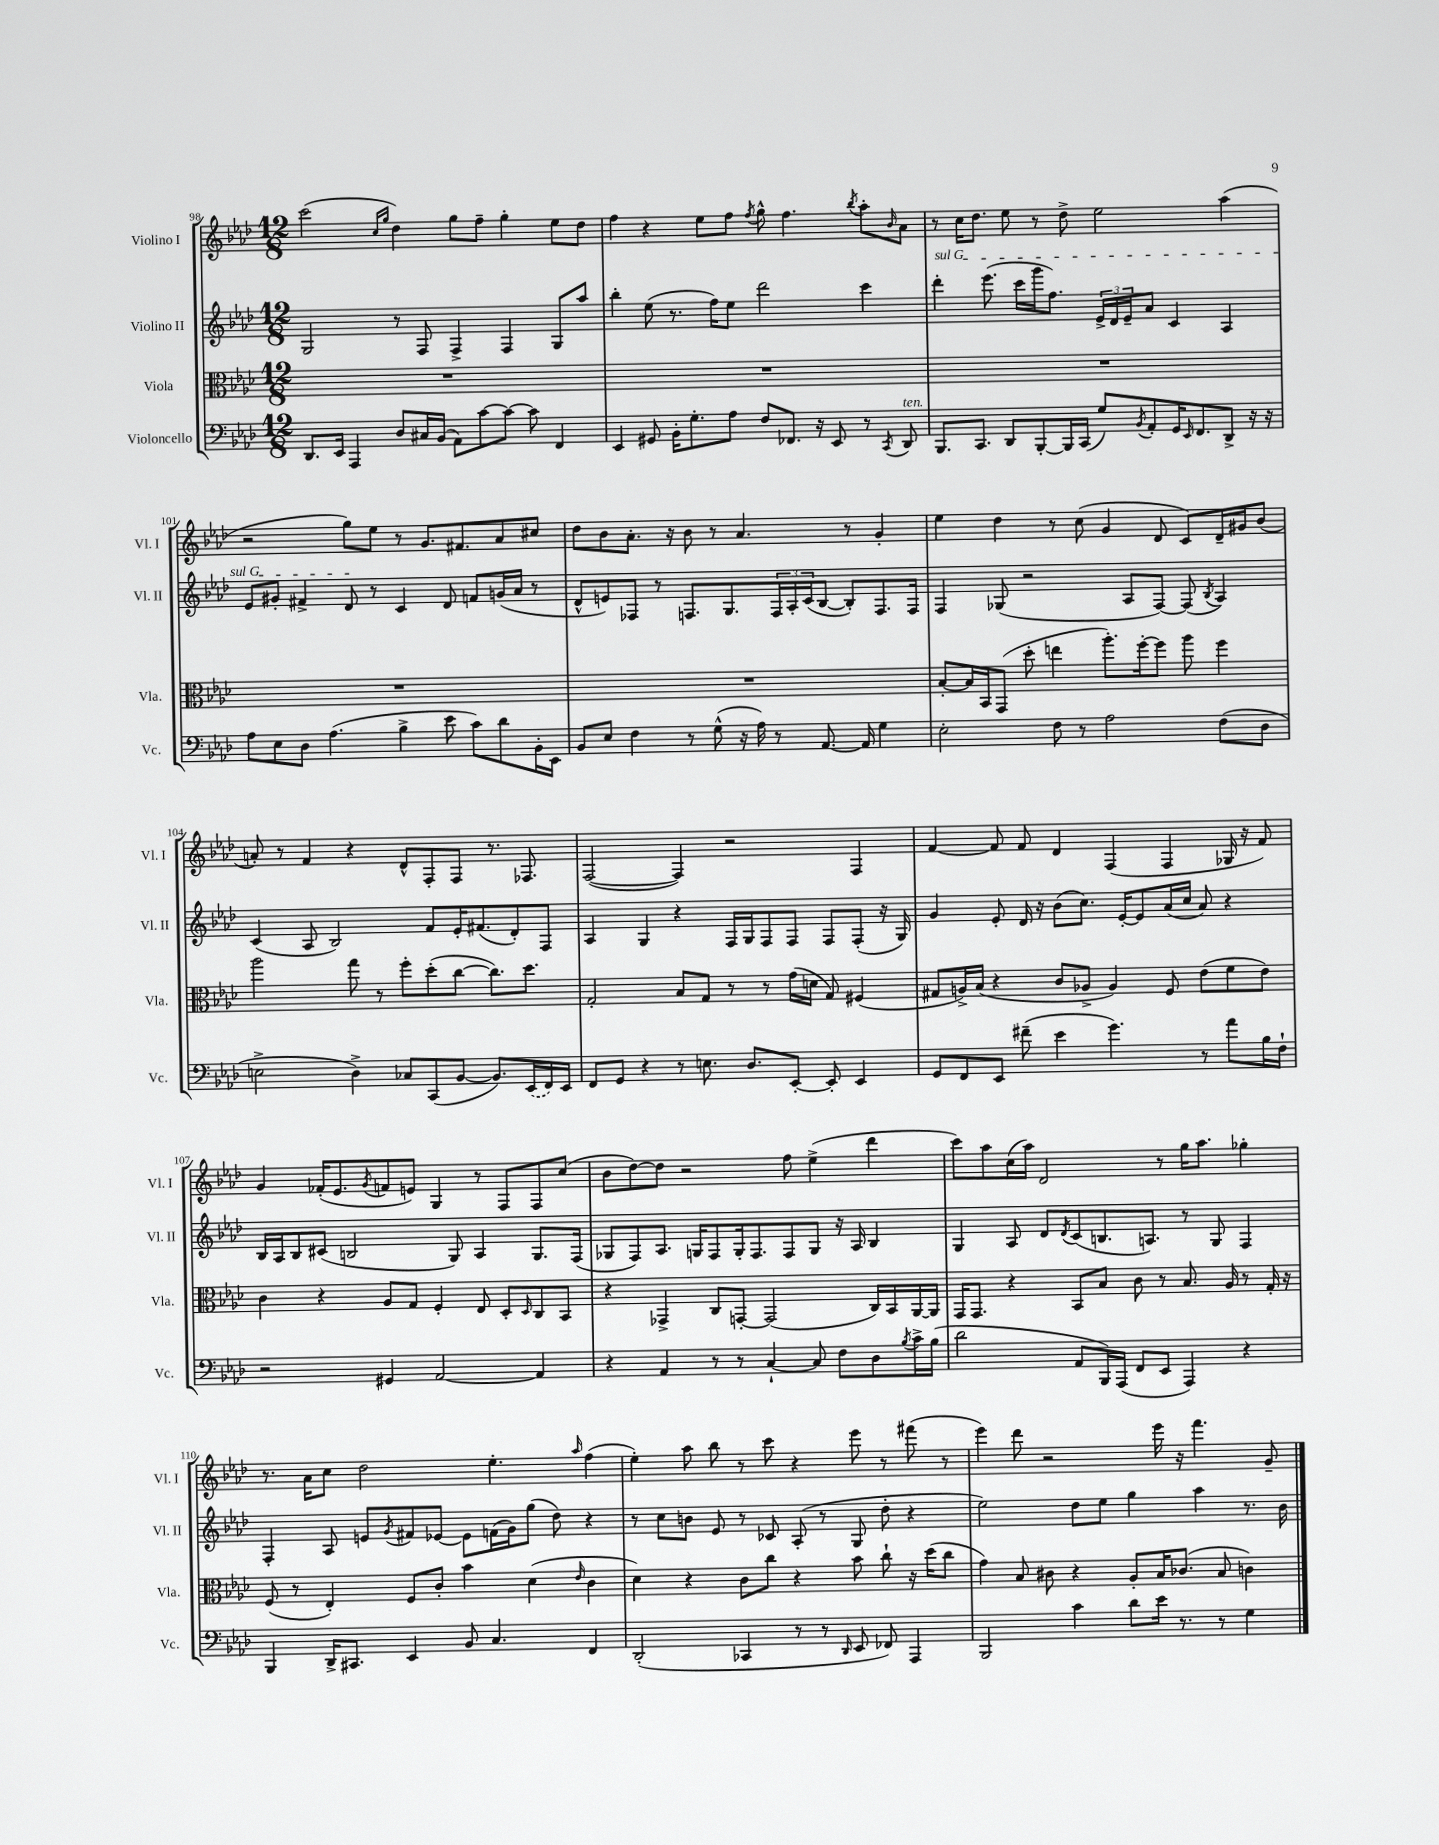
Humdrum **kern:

**kern	**kern	**kern	**kern
*part4	*part3	*part2	*part1
*staff4	*staff3	*staff2	*staff1
*I"Violoncello	*I"Viola	*I"Violino II	*I"Violino I
*I'Vc.	*I'Vla.	*I'Vl. II	*I'Vl. I
*clefF4	*clefC3	*clefG2	*clefG2
*k[b-e-a-d-]	*k[b-e-a-d-]	*k[b-e-a-d-]	*k[b-e-a-d-]
*M12/8	*M12/8	*M12/8	*M12/8
=98	=98	=98	=98
8.DD-/L	1.r	2G/	(2ccc\
16EE-/Jk	.	.	.
4AAA-/	.	.	.
.	.	.	16qqcc/LL
.	.	.	16qqgg/JJ
8D-/L	.	8r	4dd-\)
16C#X/L	.	8F/	.
(16BB-/JJ	.	.	.
8AA-\L)	.	4F^/	8gg\L
[8c\	.	.	8ff~\J
8c\J_	.	4F/	4gg'\
8c\]	.	.	.
4FF/	.	8G/L	8ee-\L
.	.	8aa-/J	8dd-\J
=99	=99	=99	=99
4EE-/	1.r	4bb-'\	4ff\
8GG#X/	.	(8ee-\	4r
16BB-'\KL	.	8.r	.
8.G'\	.	.	.
.	.	.	8ee-\L
.	.	16ff\KL)	.
8A-\J	.	8ee-\J	8ff\J
.	.	.	8qff/
8F/L	.	2ddd-\	8gg^^\
8.FF-X/J	.	.	4.ff\
16r	.	.	.
8EE-/	.	.	.
.	.	.	8qbb-/
8r	.	4ccc\	8aa-'\L
8qCC/	.	.	16qqb-/
!LO:TX:a:i:t=ten.	!	!	!
8DD-/	.	.	8a-\J
=100	=100	=100	=100
!	!	!LO:TX:a:i:t=sul G	!
8.BBB-/L	1.r	4ddd-'\	8r
.	.	.	16cc\KL
8.CC/J	.	.	8.dd-\J
.	.	(8.eee-\	.
8DD-/L	.	.	8ee-\
.	.	16ccc\LL	.
[8BBB-'/	.	16ggg\J	8r
.	.	8.ff\J)	.
16BBB-/L]	.	.	8dd-^\
(16CC/JJ	.	.	.
8G/L)	.	24e-^/LL	2ee-\
.	.	24d-/	.
.	.	24e-~/J	.
8qBB-/	.	.	.
8AA-'/	.	8a-/J	.
16GG/K	.	4c/	.
16qqEE-/	.	.	.
8.FF/	.	.	.
8DD-^/J	.	4A-/	(4aa-\
16r	.	.	.
16r	.	.	.
!!LO:LB:g=z
=101	=101	=101	=101
8A-\L	1.r	8e-/L	2r
8E-\	.	8g#X'/J	.
8D-\J	.	4f#X^/	.
(4.A-\	.	.	.
.	.	8d-/	8gg\L)
.	.	8r	8ee-\J
4B-^\	.	4c/	8r
.	.	.	8.g/L
8e-\	.	8d-/	.
.	.	.	8.f#X/
8c\L)	.	8fn/L	.
8d-\	.	(16gn/L	8a-/
.	.	16a-/JJ	.
16BB-'\L	.	8r	8cc#X/J
16EE-\JJ	.	.	.
=102	=102	=102	=102
8BB-/L	1.r	8d-^^/L	8dd-\L
8E-/J	.	8en/)	8b-\
4F\	.	8F-X/J	8.a-'\J
.	.	8r	.
.	.	.	16r
8r	.	8.Fn/L	8b-\
(8G^^\	.	.	8r
.	.	8.G/	.
16r	.	.	4.a-/
16A-\)	.	.	.
8r	.	24F/L	.
.	.	24A-'/	.
.	.	(24c/J	.
[8.AA-/	.	[8B-/J	.
.	.	8B-'/L])	8r
16AA-/]	.	.	.
4G\	.	8.F/	4g'/
.	.	16F/Jk	.
=103	=103	=103	=103
2E-'\	[8B-'/L	4F/	4ee-\
.	16B-/L]	.	.
.	16BB-/J	.	.
.	(8GG/J	(8G-X/	4dd-\
.	8dd-'\	2r	.
8F\	4een\	.	8r
8r	.	.	(8cc\
2A-\	8.aa-'\L)	.	4g/
.	.	8A-/L	.
.	[16ff'\k	.	.
.	8ff\J]	[8F/J)	8d-/
.	8aa-\	(8F/]	8c/L)
.	.	8qB-/	.
(8F\L	4ff\	4A-/)	16d-~/L
.	.	.	16g#X/J
8D-\J	.	.	(8b-/J
!!LO:LB:g=z
=104	=104	=104	=104
2En^\	2aa-\	(4c/	8an'/)
.	.	.	8r
.	.	8A-/	4f/
.	.	2B-/)	.
4D-^\)	8gg\	.	4r
.	8r	.	.
8C-X/L	8ff'\L	.	8d-^^/L
(8CC/	(8dd-'\	8f/L	8F'/
[8BB-/J	[8cc\J	16e-'/K	8F/J
.	.	(8.f#X/	.
8.BB-/L])	8.cc\L])	.	8.r
.	.	8d-'/)	.
(16EE-/L	8.dd-\J	.	8.F-X/
16FF/)	.	8F/J	.
16EE-/JJ	.	.	.
=105	=105	=105	=105
8FF/L	2G'/	4A-/	([2F/
8GG/J	.	.	.
4r	.	4G/	.
8r	8B-/L	4r	4F/])
8.En\	8G/J	.	.
.	8r	16F/LL	2r
8.D-/L	.	16G/J	.
.	8r	8F/	.
[8EE-'/J	(16g\LL	8F/J	.
.	16dn\JJ	.	.
8EE-'/]	8G/)	8F/L	.
4EE-/	(4F#X/	(8F'/J	4F/
.	.	16r	.
.	.	16G/)	.
=106	=106	=106	=106
8GG/L	8G#X/L	4g/	[4f/
8FF/	16An^/L)	.	.
.	(16B-/JJ	.	.
8EE-/J	4r	8e-'/	8f/]
(8f#X~\	.	16d-/	8f/
.	.	16r	.
4e-\	8c/L	(8b-\L	4d-/
.	8A-X^/J	8.cc\J)	.
4.g\)	4A-/)	.	(4F/
.	.	[16e-'/KL	.
.	.	8e-/]	.
.	8F/	(16a-/L	4F/
.	.	16cc/JJ	.
8r	(8e-\L	8a-/)	.
8a-\L	8f\	4r	16G-X/
.	.	.	16r
16B-\L	8e-\J)	.	8f/)
16F`\JJ	.	.	.
!!LO:LB:g=z
=107	=107	=107	=107
2r	4c\	16B-/LL	4g/
.	.	16A-/J	.
.	.	8B-/	.
.	4r	(8c#X/J	(16f-X'/KL
.	.	.	8.e-/
.	.	2Bn/	.
.	.	.	8qg/
4GG#X/	8A-/L	.	8fn/
.	8G/J	.	8en/J)
[2AA-/	4F'/	.	4G/
.	.	8G/)	.
.	8E-/	4A-/	8r
.	8D-'/L	.	8F/L
.	16qqD-/	.	.
4AA-/]	8C/	8.G/L	8F/
.	8BB-/J	.	(8cc/J
.	.	(16F/Jk	.
=108	=108	=108	=108
4r	4r	8G-X/L	8b-\L
.	.	8F/)	[8dd-\)
4AA-/	4GG-X^/	8.A-/J	8dd-\J]
.	.	.	2r
.	.	16Gn/KL	.
8r	8C/L	8F/	.
8r	[8GGn'/J	16G'/k	.
.	.	8.F/	.
[4C`/	(2GG/]	.	.
.	.	8F/	8ff\
8C/]	.	8G/J	(4ee-^\
8F\L	.	16r	.
.	.	16A-/	.
8D-\	16C/LL)	4B-/	4ddd-\
.	16BB-/	.	.
8qB-/	.	.	.
16c^\L	[16AA-/	.	.
(16B-\JJ	16AA-/JJ]	.	.
=109	=109	=109	=109
2d-\	16GG/KL	4G/	8ccc\L)
.	8.GG/J	.	.
.	.	.	8aa-\
.	4r	8A-/	(16cc\L
.	.	.	16aa-\JJ)
.	.	8d-/L	2d-/
.	.	8qd-/	.
8AA-/L	8BB-/L	(8c/	.
16BBB-/L)	8B-/J	8.Bn/	.
(16AAA-/JJ	.	.	.
8FF/L	8c\	.	.
.	.	8.An/J)	.
8EE-/J	8r	.	8r
4AAA-/)	8.B-/	8r	16gg\KL
.	.	.	8.aa-\J
.	.	8G/	.
.	16A-/	.	.
4r	8r	4F/	4gg-X'\
.	16G'/	.	.
.	16r	.	.
!!LO:LB:g=z
=110	=110	=110	=110
4BBB-/	(8F/	4F'/	8.r
.	8r	.	.
.	.	.	16a-\KL
16DD-^/KL	4E-'/)	8A-/	8cc\J
8.CC#X/J	.	.	.
.	.	8en/L	2dd-\
.	.	8qg/	.
4EE-/	8F/L	8f#X/	.
.	8c'/J	[8e-X/J	.
8BB-/	4b-\	8e-\L]	.
4.C/	.	(16fn\L	4.ee-'\
.	.	16g\J)	.
.	(4d-\	(8gg\J	.
.	.	8dd-\)	.
.	16qqe-/	.	16qqaa-/
4FF/	4c\	4r	(4ff\
=111	=111	=111	=111
(2DD-'/	4d-\)	8r	4ee-'\)
.	.	8cc\L	.
.	4r	8bn\J	8aa-\
.	.	8e-/	8bb-\
4CC-X/	8c\L	8r	8r
.	8cc\J	8c-X/	8ccc\
8r	4r	(8A-'/	4r
8r	.	8r	.
16qqDD-/	.	.	.
8EE-/	8b-\	8G/	8eee-\
8FF-X/)	8cc`\	8dd-'\	8r
4AAA-/	16r	4r	(8fff#X\
.	(16dd-\KL	.	.
.	8cc\J	.	8r
=112	=112	=112	=112
2BBB-/	4g\)	2ee-\)	4eee-\)
.	8B-/	.	8ddd-\
.	8c#X\	.	2r
4c\	4r	8dd-\L	.
.	.	8ee-\J	.
8d-\L	8A-'/L	4gg\	.
16e-\Jk	16B-/K	.	16eee-\
8.r	(8.c-X/J	.	16r
.	.	4aa-\	4.fff\
8r	8B-/	.	.
4G\	4cn\)	8.r	.
.	.	.	8g~/
.	.	16b-\	.
==	==	==	==
*-	*-	*-	*-
